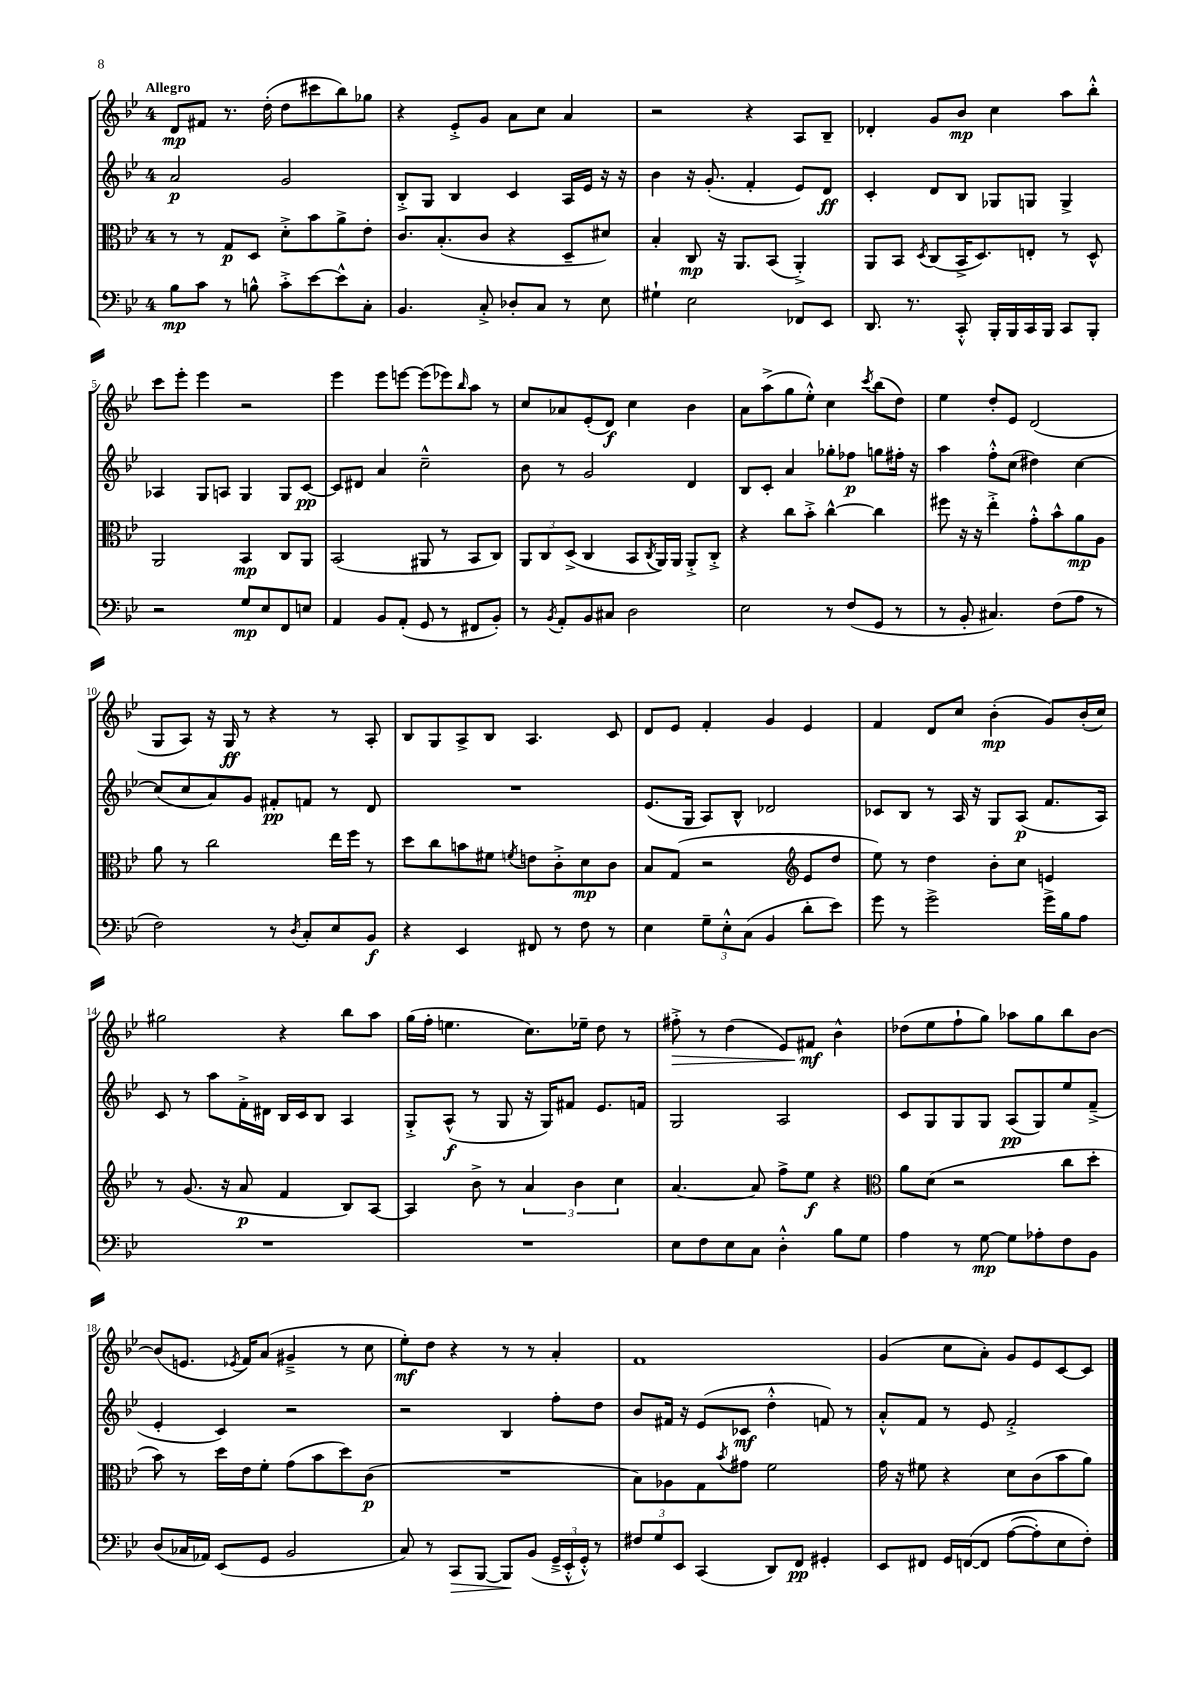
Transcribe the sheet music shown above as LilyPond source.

<<
\new StaffGroup <<
\new Staff = "s0" {
    \clef treble \key bes \major \once \override Staff.TimeSignature.style = #'single-digit \time 4/4 \tempo "Allegro"
    d'8\mp fis'8 r8. d''16-.( d''8 cis'''8 bes''8) ges''8 |
    r4 ees'8-.-> g'8 a'8 c''8 a'4 |
    r2 r4 a8 bes8-- |
    des'4-. g'8 bes'8\mp c''4 a''8 bes''8-.-^ |
    c'''8 ees'''8-. ees'''4 r2 |
    ees'''4 ees'''8 e'''8~ e'''8( ees'''8) \grace { bes''16 } a''8 r8 |
    c''8 aes'8 ees'8-.( d'8\f) c''4 bes'4 |
    a'8 a''8->( g''8 ees''8-.-^) c''4 \acciaccatura { c'''8 } bes''8( d''8) |
    ees''4 d''8-. ees'8 d'2( |
    g8 a8) r16 g16\ff r8 r4 r8 a8-. |
    bes8 g8 a8-> bes8 a4. c'8 |
    d'8 ees'8 f'4-. g'4 ees'4 |
    f'4 d'8 c''8 bes'4-.\mp( g'8) bes'16-.( c''16) |
    gis''2 r4 bes''8 a''8 |
    g''16( f''16-. e''4. c''8.) ees''16-- d''8 r8 |
    fis''8-.->\> r8 d''4( ees'8) fis'8\mf\! bes'4-^ |
    des''8( ees''8 f''8-! g''8) aes''8 g''8 bes''8 bes'8~ |
    bes'8( e'8. \acciaccatura { ees'8 } f'16) a'8( gis'4---> r8 c''8 |
    ees''8-.\mf) d''8 r4 r8 r8 a'4-. |
    f'1 |
    g'4( c''8 a'8-.) g'8 ees'8 c'8~ c'8 \bar "|." |
}
\new Staff = "s1" {
    \clef treble \key bes \major \once \override Staff.TimeSignature.style = #'single-digit \time 4/4
    a'2\p g'2 |
    bes8-.-> g8 bes4 c'4 a16 ees'16 r16 r16 |
    bes'4 r16 g'8.-.( f'4-. ees'8) d'8\ff |
    c'4-. d'8 bes8 ges8 g8 g4-> |
    aes4 g8 a8 g4 g8 c'8~\pp |
    c'8 dis'8 a'4 c''2---^ |
    bes'8 r8 g'2 d'4 |
    bes8 c'8-. a'4 ges''8-. fes''8\p g''8 fis''16-. r16 |
    a''4 f''8-.-^ c''8( dis''4) c''4~ |
    c''8( c''8 a'8) g'8 fis'8-.\pp f'8 r8 d'8 |
    R1 |
    ees'8.( g16 a8) bes8-^ des'2 |
    ces'8 bes8 r8 a16 r16 g8 a8\p( f'8. a16) |
    c'8 r8 a''8 f'16-.-> dis'16 bes16 c'16 bes8 a4 |
    g8-.-> a8-^\f( r8 g8 r16 g16) fis'8 ees'8. f'16 |
    g2 a2 |
    c'8 g8 g8 g8 a8\pp( g8) ees''8 f'8--->( |
    ees'4-. c'4) r2 |
    r2 bes4 f''8-. d''8 |
    bes'8 fis'16 r16 ees'8( ces'8\mf d''4-.-^ f'8) r8 |
    a'8-.-^ f'8 r8 ees'8 f'2-.-> \bar "|." |
}
\new Staff = "s2" {
    \clef alto \key bes \major \once \override Staff.TimeSignature.style = #'single-digit \time 4/4
    r8 r8 g8\p d8 d'8-.-> bes'8 a'8-> ees'8-. |
    c'8. bes8.-.( c'8 r4 d8-- dis'8) |
    bes4-. c8\mp r16 a,8. bes,8( a,4-.->) |
    a,8 bes,8 \acciaccatura { d8 } c8( bes,16-> d8.) e8-. r8 d8-^ |
    a,2 bes,4\mp c8 a,8 |
    bes,2( ais,8 r8 bes,8 c8) |
    \tuplet 3/2 { a,8 c8 d8->( } c4 bes,8 \acciaccatura { c8 } a,16) a,16 a,8-.-> c8-.-> |
    r4 c''8 bes'8-.-> c''4~-^ c''4 |
    fis''8 r16 r16 ees''4-.-> g'8-.-^ bes'8-^ a'8\mp a8 |
    a'8 r8 c''2 ees''16 f''16 r8 |
    d''8 c''8 b'8 fis'8 \acciaccatura { f'8 } e'8 c'8-.-> d'8\mp c'8 |
    bes8 g8( r2 \clef treble ees'8 d''8 |
    ees''8) r8 d''4 bes'8-. c''8 e'4 |
    r8 g'8.( r16 a'8\p f'4 bes8) a8~ |
    a4 bes'8-> r8 \tuplet 3/2 { a'4 bes'4 c''4 } |
    a'4.~ a'8 f''8-> ees''8\f r4 |
    \clef alto a'8 d'8( r2 c''8 d''8-. |
    bes'8) r8 d''16 ees'16 f'8-. g'8( bes'8 d''8) c'8\p( |
    R1 |
    bes8) aes8 g8 \acciaccatura { bes'8 } gis'8 f'2 |
    g'16 r16 fis'8 r4 d'8 c'8( bes'8 a'8) \bar "|." |
}
\new Staff = "s3" {
    \clef bass \key bes \major \once \override Staff.TimeSignature.style = #'single-digit \time 4/4
    bes8\mp c'8 r8 b8-^ c'8-.-> ees'8~ ees'8-^ c8-. |
    bes,4. c8-.-> des8-. c8 r8 ees8 |
    gis4-! ees2 fes,8 ees,8 |
    d,8. r8. c,8-.-^ bes,,16-. bes,,16 c,16 bes,,16 c,8 bes,,8-. |
    r2 g8\mp ees8 f,8 e8 |
    a,4 bes,8 a,8-.( g,8 r8 fis,8 bes,8-.) |
    r8 \acciaccatura { bes,8 } a,8-. bes,8 cis8 d2 |
    ees2 r8 f8( g,8 r8 |
    r8 bes,8-. cis4.) f8( a8 r8 |
    f2) r8 \acciaccatura { d8 } c8-. ees8 bes,8\f |
    r4 ees,4 fis,8 r8 f8 r8 |
    ees4 \tuplet 3/2 { g8-- ees8-.-^ c8( } bes,4 d'8-. ees'8) |
    g'8 r8 g'2-> g'16-> bes16 a8 |
    R1 |
    R1 |
    ees8 f8 ees8 c8 d4-.-^ bes8 g8 |
    a4 r8 g8~\mp g8 aes8-. f8 bes,8 |
    d8( ces16 aes,16) ees,8( g,8 bes,2 |
    c8) r8 c,8\> bes,,8~ bes,,8\! bes,8( \tuplet 3/2 { g,16---> ees,16-.-^ g,16-.-^) } r8 |
    \tuplet 3/2 { fis8 g8 ees,8 } c,4( d,8) f,8\pp gis,4-. |
    ees,8 fis,8 g,16 f,16~\( f,8 a8~( a8-.) ees8 f8-.\) \bar "|." |
}
>>
>>
